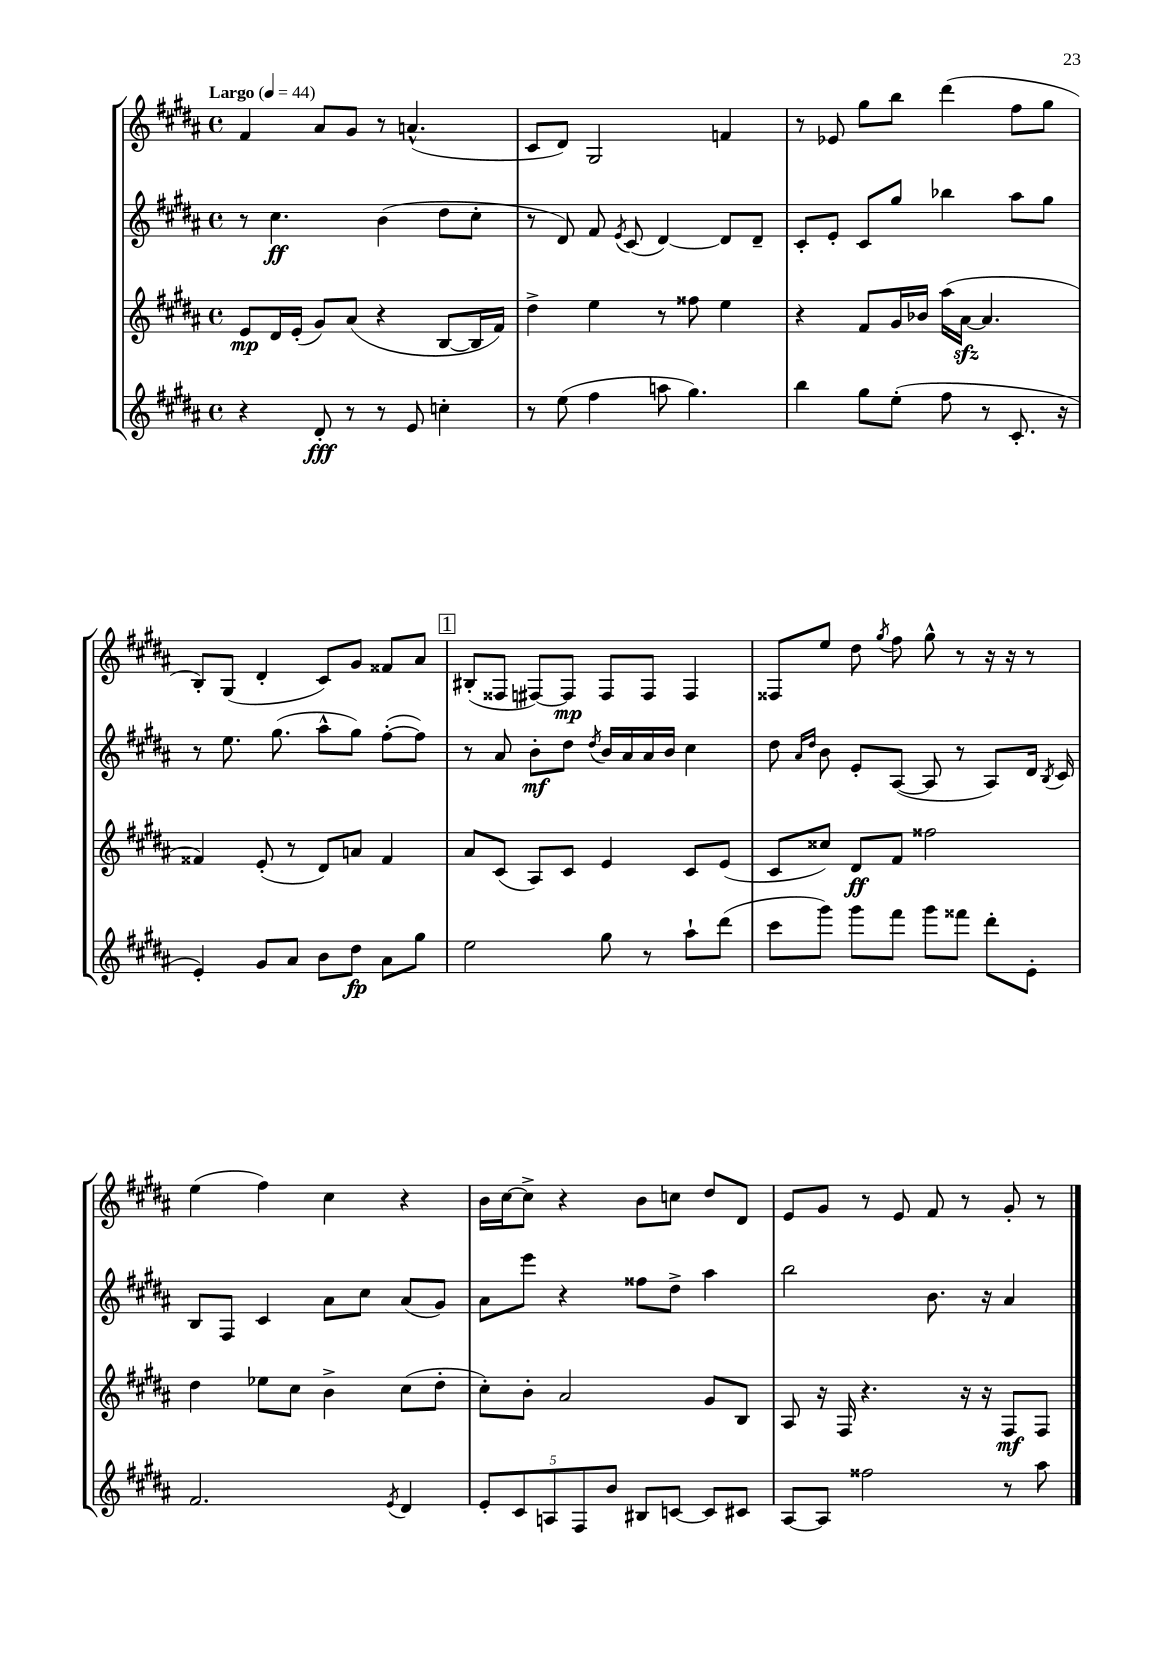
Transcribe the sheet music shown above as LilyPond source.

<<
\new StaffGroup <<
\new Staff = "s0" {
    \clef treble \key b \major \defaultTimeSignature \time 4/4 \tempo "Largo" 4 = 44
    \autoBeamOff fis'4 ais'8[ gis'8] r8 a'4.-^( |
    cis'8[ dis'8]) gis2 f'4 |
    r8 ees'8 gis''8[ b''8] dis'''4( fis''8[ gis''8] |
    b8[-.) gis8]( dis'4-. cis'8[) gis'8] fisis'8[ ais'8] |
    \mark \markup { \box "1" } bis8[-.( fisis8] fis8[~) fis8]\mp fis8[ fis8] fis4 |
    fisis8[ e''8] dis''8 \acciaccatura { gis''8 } fis''8 gis''8-^ r8 r16 r16 r8 |
    e''4( fis''4) cis''4 r4 |
    b'16[ cis''16~ cis''8]-> r4 b'8[ c''8] dis''8[ dis'8] |
    e'8[ gis'8] r8 e'8 fis'8 r8 gis'8-. r8 \bar "|." |
}
\new Staff = "s1" {
    \clef treble \key b \major \defaultTimeSignature \time 4/4
    \autoBeamOff r8 cis''4.\ff b'4( dis''8[ cis''8]-. |
    r8 dis'8) fis'8 \acciaccatura { e'8 } cis'8( dis'4~) dis'8[ dis'8]-- |
    cis'8[-. e'8]-. cis'8[ gis''8] bes''4 ais''8[ gis''8] |
    r8 e''8. gis''8.( ais''8[-^ gis''8]) fis''8[~-.( fis''8]) |
    \mark \markup { \box "1" } r8 ais'8 b'8[-.\mf dis''8] \acciaccatura { dis''8 } b'16[ ais'16 ais'16 b'16] cis''4 |
    dis''8 \grace { ais'16[ dis''16] } b'8 e'8[-. ais8]~( ais8 r8 ais8[) dis'16] \acciaccatura { b8 } cis'16 |
    b8[ fis8] cis'4 ais'8[ cis''8] ais'8[( gis'8]) |
    ais'8[ e'''8] r4 fisis''8[ dis''8]-> ais''4 |
    b''2 b'8. r16 ais'4 \bar "|." |
}
\new Staff = "s2" {
    \clef treble \key b \major \defaultTimeSignature \time 4/4
    \autoBeamOff e'8[\mp dis'16 e'16]-.( gis'8[) ais'8]( r4 b8[~ b16 fis'16]) |
    dis''4-> e''4 r8 fisis''8 e''4 |
    r4 fis'8[ gis'16 bes'16] ais''16[( ais'16]~\sfz ais'4. |
    fisis'4) e'8-.( r8 dis'8[) a'8] fisis'4 |
    \mark \markup { \box "1" } ais'8[ cis'8]( ais8[) cis'8] e'4 cis'8[ e'8]( |
    cis'8[ cisis''8]) dis'8[\ff fis'8] fisis''2 |
    dis''4 ees''8[ cis''8] b'4-> cis''8[( dis''8]-. |
    cis''8[-.) b'8]-. ais'2 gis'8[ b8] |
    ais8 r16 fis16 r4. r16 r16 fis8[\mf fis8] \bar "|." |
}
\new Staff = "s3" {
    \clef treble \key b \major \defaultTimeSignature \time 4/4
    \autoBeamOff r4 dis'8-.\fff r8 r8 e'8 c''4-. |
    r8 e''8( fis''4 a''8 gis''4.) |
    b''4 gis''8[ e''8]-.( fis''8 r8 cis'8.-. r16 |
    e'4-.) gis'8[ ais'8] b'8[ dis''8]\fp ais'8[ gis''8] |
    \mark \markup { \box "1" } e''2 gis''8 r8 ais''8[-! dis'''8]( |
    cis'''8[ gis'''8]) gis'''8[ fis'''8] gis'''8[ fisis'''8] dis'''8[-. e'8]-. |
    fis'2. \acciaccatura { e'8 } dis'4 |
    \tuplet 5/4 { e'8[-. cis'8 a8 fis8 b'8] } bis8[ c'8]~ c'8[ cis'8] |
    ais8[~ ais8] fisis''2 r8 ais''8 \bar "|." |
}
>>
>>
\layout { \context { \Score \remove "Bar_number_engraver" } }
